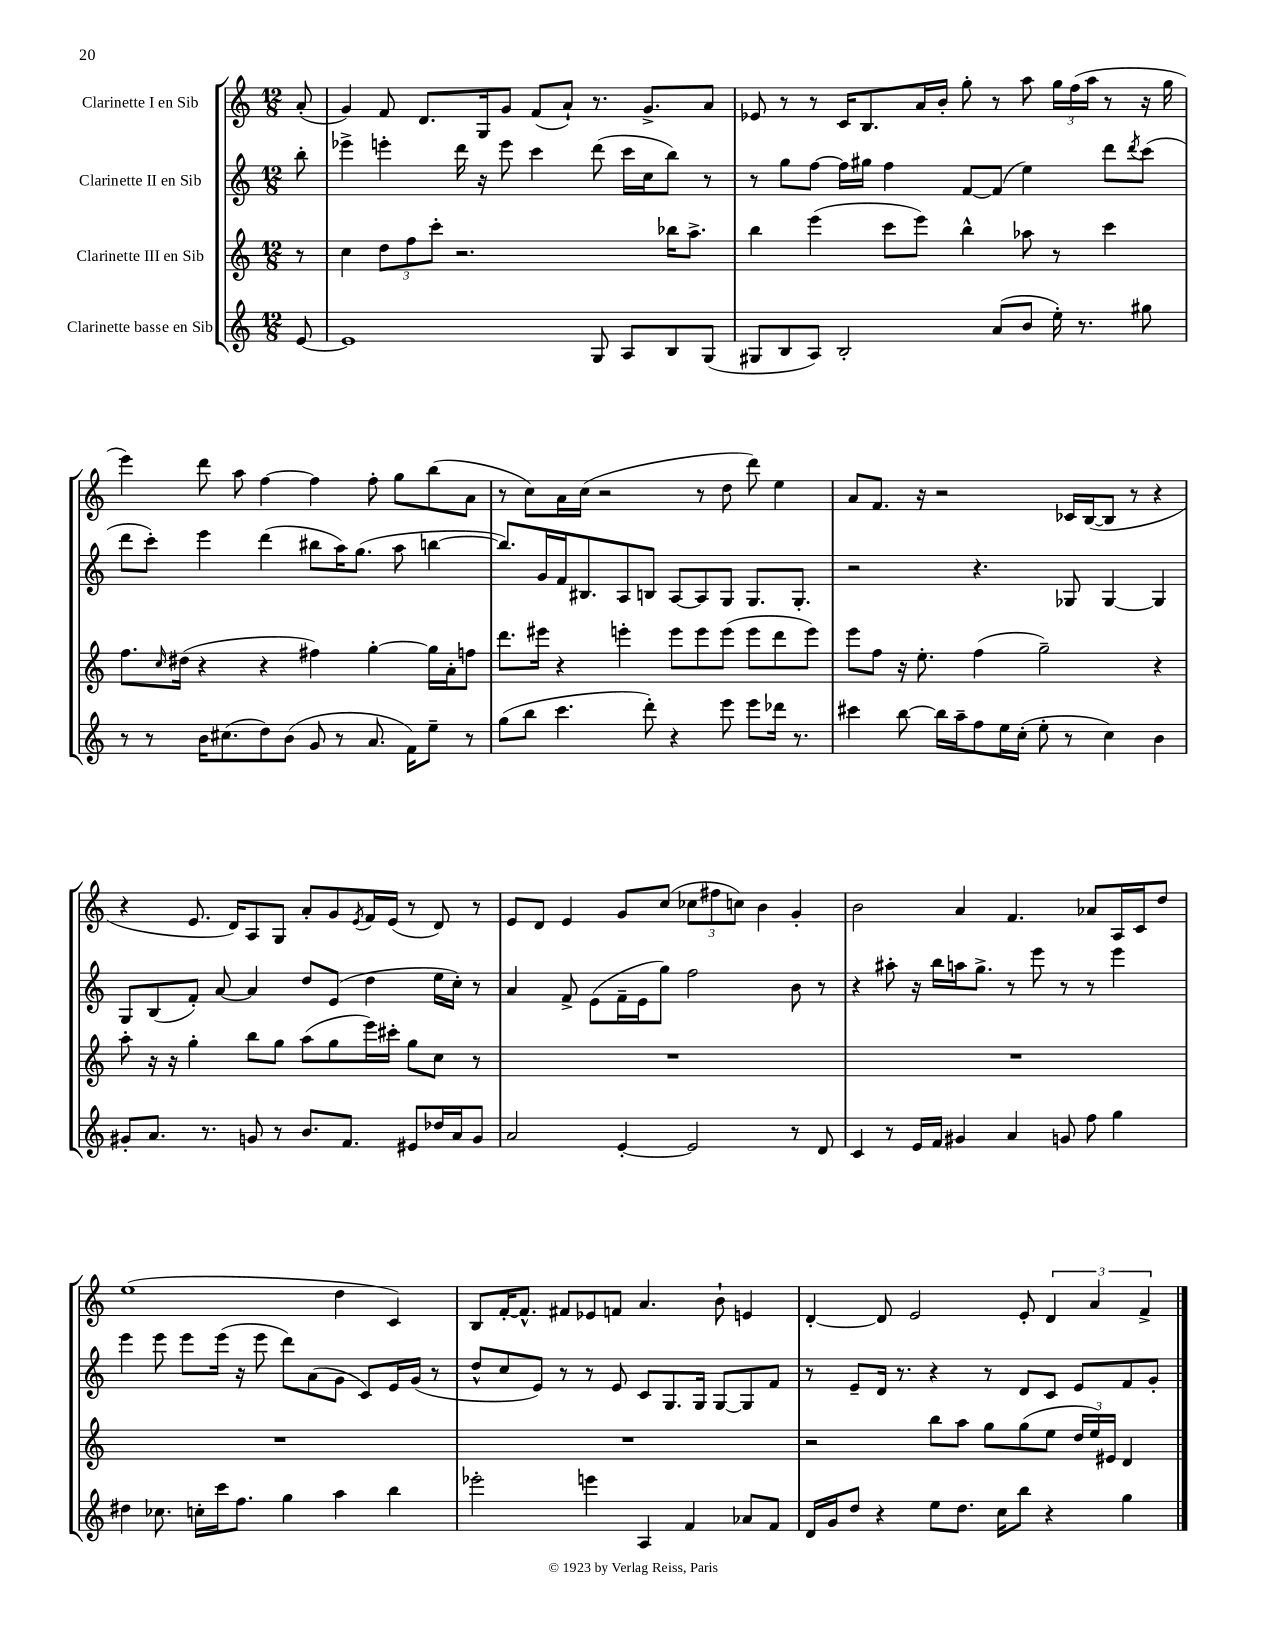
<<
\new StaffGroup <<
\new Staff = "s0" \with { instrumentName = "Clarinette I en Sib" } {
    \clef treble \key c \major \numericTimeSignature \time 12/8 \partial 8
    a'8-.( |
    g'4) f'8 d'8. g16 g'8 f'8( a'8-!) r8. g'8.-> a'8 |
    ees'8 r8 r8 c'16 b8. a'16 b'16-. g''8-. r8 a''8 \tuplet 3/2 { g''16 f''16( a''16 } r8 r16 g''16 |
    e'''4) d'''8 a''8 f''4~ f''4 f''8-. g''8 b''8( a'8 |
    r8 c''8) a'16 c''16( r2 r8 d''8 d'''8) e''4 |
    a'8 f'8. r16 r2 ces'16 b16~( b8 r8 r4 |
    r4 e'8. d'16) a8 g8 a'8-. g'8 \acciaccatura { e'8 } f'16 e'16( r8 d'8) r8 |
    e'8 d'8 e'4 g'8 c''8( \tuplet 3/2 { ces''8 fis''8 c''8) } b'4 g'4-. |
    b'2 a'4 f'4. aes'8 a16 c'16 d''8 |
    e''1( d''4 c'4) |
    b8 f'16~-. f'8.-^ fis'8 ees'8 f'8 a'4. b'8-! e'4 |
    d'4~-. d'8 e'2 e'8-. \tuplet 3/2 { d'4 a'4 f'4-> } \bar "|." |
}
\new Staff = "s1" \with { instrumentName = "Clarinette II en Sib" } {
    \clef treble \key c \major \numericTimeSignature \time 12/8 \partial 8
    b''8-. |
    ees'''4-> e'''4-. d'''16 r16 e'''8 c'''4 d'''8( c'''16 c''16 b''8) r8 |
    r8 g''8 f''8~ f''16 gis''16 f''4 f'8~ f'8( e''4) d'''8 \acciaccatura { d'''8 } c'''8( |
    d'''8 c'''8-.) e'''4 d'''4( bis''8 a''16) g''8.( a''8 b''4~ |
    b''8.) g'16 f'16 bis8. a8 b8 a8~ a8 g8 g8. g8.-. |
    r2 r4. ges8 ges4~ ges4 |
    g8 b8( f'8-.) a'8~ a'4 d''8 e'8( d''4 e''16 c''16-.) r8 |
    a'4 f'8-> e'8( f'16-- e'16 g''8) f''2 b'8 r8 |
    r4 ais''8-. r16 b''16 a''16 g''8.-> r8 e'''8 r8 r8 e'''4 |
    e'''4 e'''8 e'''8 e'''16( r16 e'''8 d'''8) a'8( g'8 c'8) e'16 g'16( r8 |
    d''8-^ c''8 e'8) r8 r8 e'8 c'8 g8. g16 g8~ g8 f'8 |
    r8 e'8-- d'16 r8. r4 r8 d'8 c'8 e'8 f'8 g'8-. \bar "|." |
}
\new Staff = "s2" \with { instrumentName = "Clarinette III en Sib" } {
    \clef treble \key c \major \numericTimeSignature \time 12/8 \partial 8
    r8 |
    c''4 \tuplet 3/2 { d''8 f''8 c'''8-. } r2. bes''16 a''8.-> |
    b''4 e'''4( c'''8 e'''8) b''4-^ aes''8 r8 c'''4 |
    f''8. \grace { c''16 } dis''16( r4 r4 fis''4) g''4~-. g''16 a'16-. f''8 |
    d'''8. eis'''16 r4 e'''4-. e'''8 e'''8 e'''8( e'''8 d'''8 e'''8) |
    e'''8 f''8 r16 e''8.-. f''4( g''2--) r4 |
    a''8-. r16 r16 g''4-. b''8 g''8 a''8( g''8 e'''16) cis'''16-. g''8 c''8 r8 |
    R1. |
    R1. |
    R1. |
    R1. |
    r2 b''8 a''8 g''8 g''8( e''8 \tuplet 3/2 { d''16 e''16) eis'16 } d'4 \bar "|." |
}
\new Staff = "s3" \with { instrumentName = "Clarinette basse en Sib" } {
    \clef treble \key c \major \numericTimeSignature \time 12/8 \partial 8
    e'8~ |
    e'1 g8 a8 b8 g8( |
    gis8 b8 a8) b2-. a'8( b'8 e''16-.) r8. gis''8 |
    r8 r8 b'16 cis''8.( d''8) b'8( g'8 r8 a'8. f'16) e''8-- r8 |
    g''8( b''8 c'''4. d'''8-.) r4 e'''8 e'''8 des'''16 r8. |
    cis'''4 b''8~ b''16 a''16-- f''8 e''16 c''16-.( e''8-. r8 c''4) b'4 |
    gis'8-. a'8. r8. g'8 r8 b'8. f'8. eis'8 des''16 a'16 g'8 |
    a'2 e'4~-. e'2 r8 d'8 |
    c'4 r8 e'16 f'16 gis'4 a'4 g'8 f''8 g''4 |
    dis''4 ces''8. c''16-. c'''16 f''8. g''4 a''4 b''4 |
    ees'''2-. e'''4 a4 f'4 aes'8 f'8 |
    d'16 g'16 d''8 r4 e''8 d''8. c''16 b''8 r4 g''4 \bar "|." |
}
>>
>>
\layout { \context { \Score \remove "Bar_number_engraver" } }
